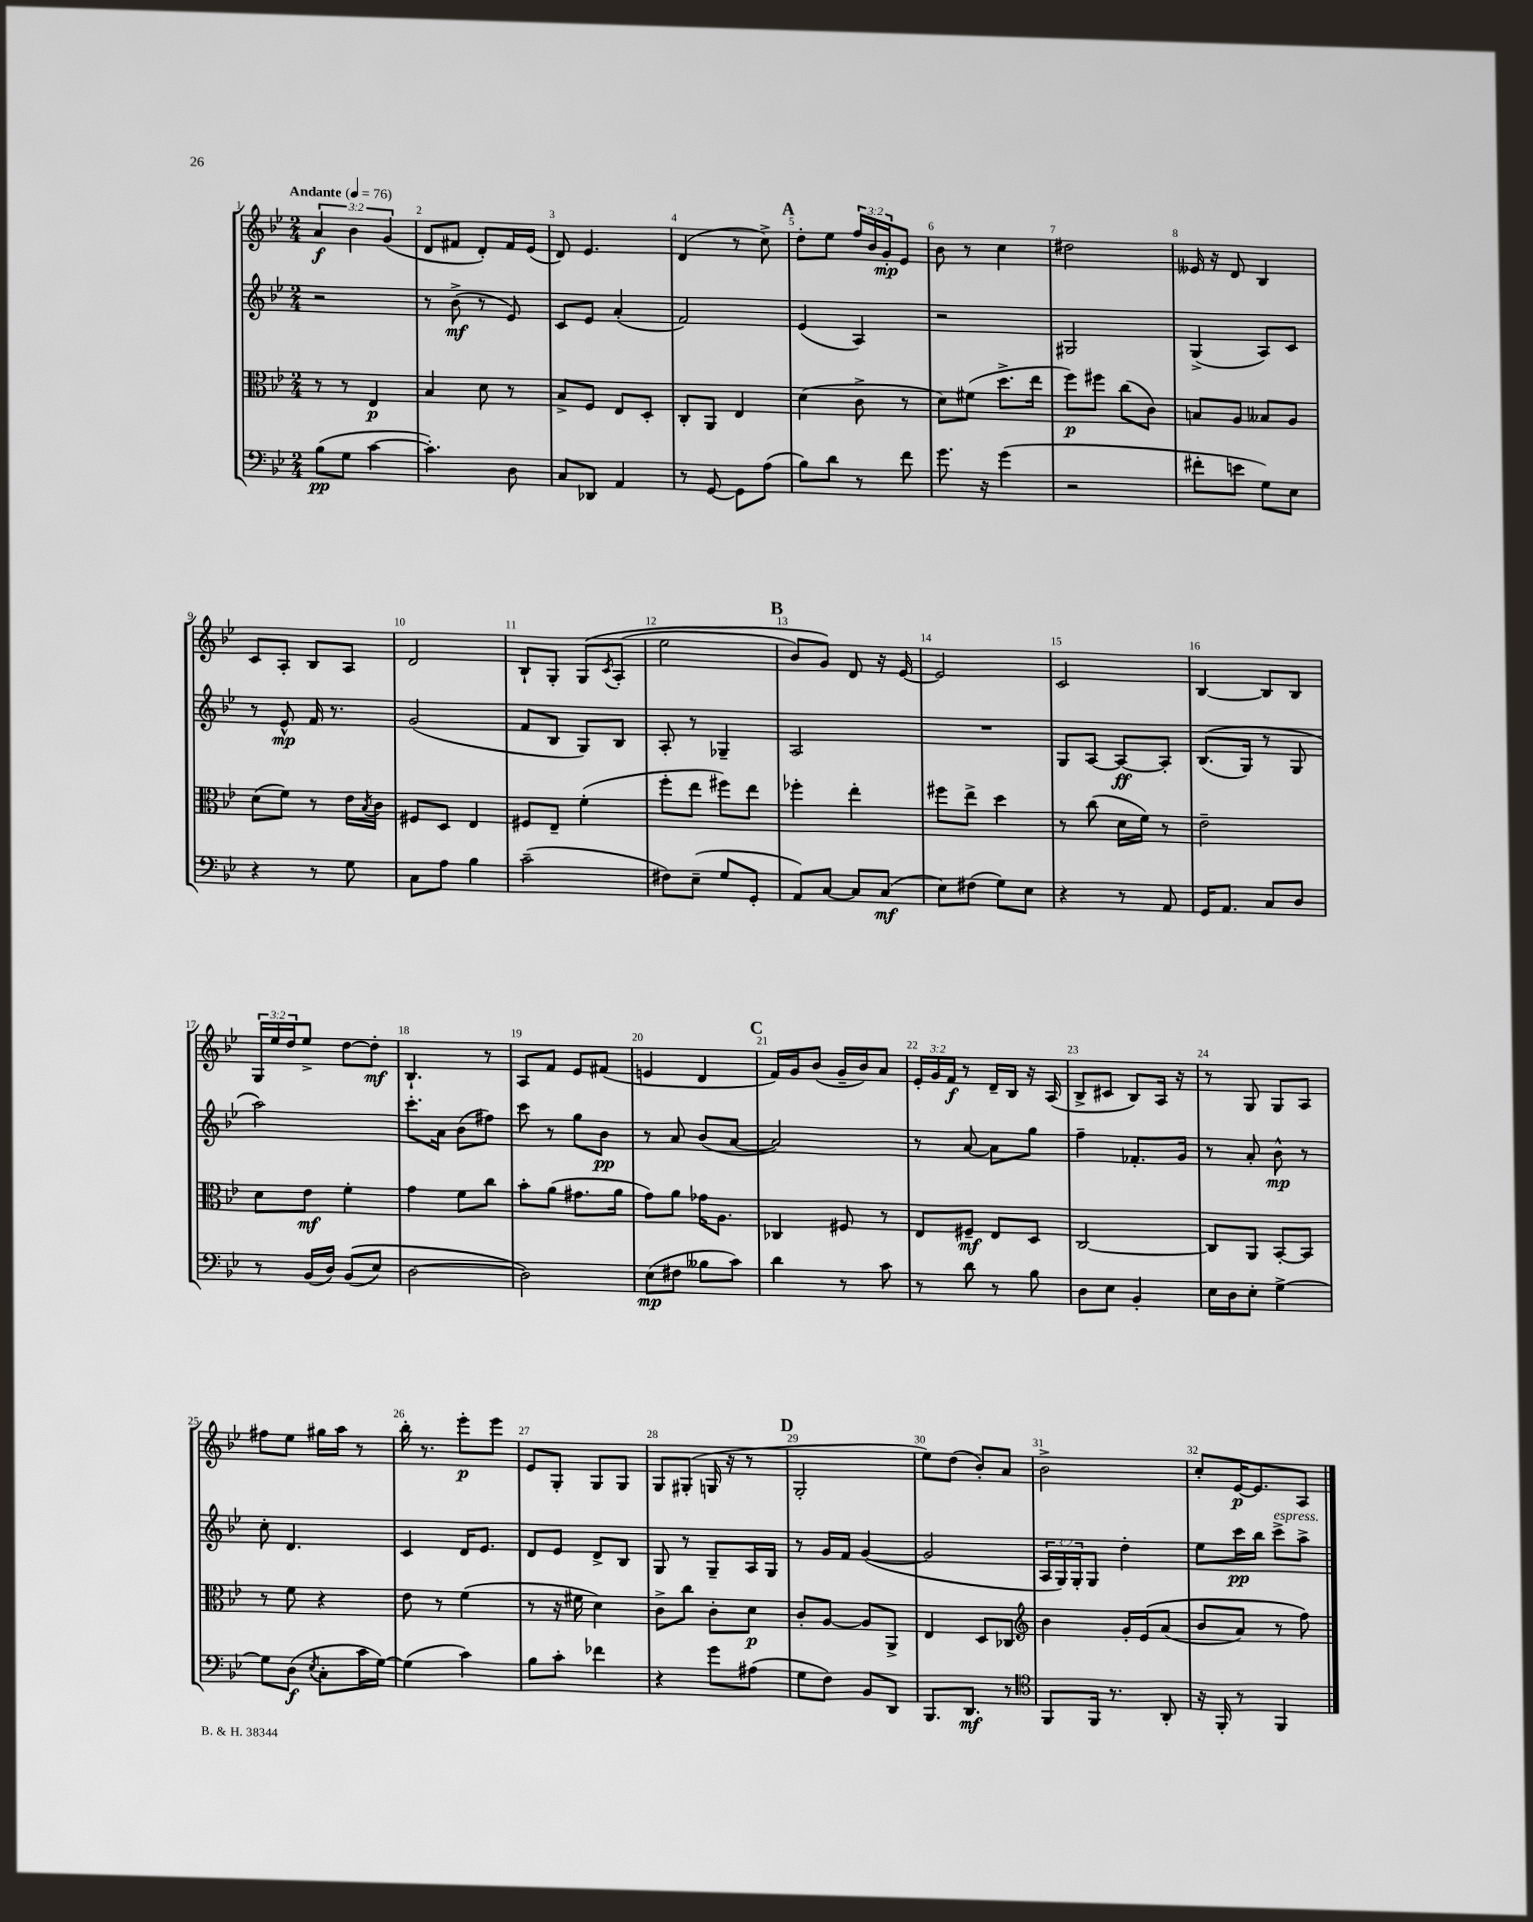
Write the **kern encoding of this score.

**kern	**kern	**kern	**kern
*staff4	*staff3	*staff2	*staff1
*clefF4	*clefC3	*clefG2	*clefG2
*k[b-e-]	*k[b-e-]	*k[b-e-]	*k[b-e-]
*M2/4	*M2/4	*M2/4	*M2/4
*MM76	*MM76	*MM76	*MM76
(8B-	8r	2r	6a
8G	8r	.	.
.	.	.	6b-
[4c	4E-	.	.
.	.	.	(6g
=	=	=	=
4.c'])	4B-	8r	8d
.	.	(8b-^	8f#
.	8d	8r	8d')
8D	8r	8e-)	16f#
.	.	.	(16e-
=	=	=	=
8C	8B-^	8c	8d)
8DD-	8F	8e-	4.e-
4AA	8E-	(4a'	.
.	8D'	.	.
=	=	=	=
8r	8C'	2f)	(4d
[8GG	8AA	.	.
8GG]	4E-	.	8r
(8A	.	.	8cc^)
=	=	=	=
8B-)	(4d	(4e-	8dd'
8d	.	.	8ee-
8r	8c^	4A)	24ff
.	.	.	24b-
.	.	.	24g'
8f	8r	.	8e-
=	=	=	=
8.g	8d)	2r	8b-
.	(8f#	.	8r
16r	.	.	.
(4g	8.dd^	.	4cc
.	16ee-	.	.
=	=	=	=
2r	8ff)	2G#	2dd#
.	8ff#	.	.
.	(8cc	.	.
.	8c)	.	.
=	=	=	=
8f#'	8B	(4G^	16e--
.	.	.	16r
8e	8A	.	8d
8G)	8B--	8A)	4B-
8E-	8A	8c	.
=	=	=	=
4r	(8d	8r	8c
.	8f)	8e-^^	8A'
8r	8r	16f	8B-
.	.	8.r	.
8G	16e-	.	8A
.	8qB-	.	.
.	16c	.	.
=	=	=	=
8C	8F#	(2g	2d
8A	8D	.	.
4B-	4E-	.	.
=	=	=	=
(2c~	8F#	8f	8B-`
.	8E-~	8B-	8G'
.	(4f'	8G)	&(8G
.	.	.	8qc
.	.	8B-	(8A'
=	=	=	=
8F#)	8ff'	8A'	2ee-
(8E-~	8ee-	8r	.
8G	8ff#)	4G-~	.
8GG'	8ee-	.	.
=	=	=	=
8AA)	4ff-'	2A	8b-)
[8C	.	.	8g&)
8C]	4ee-'	.	8d
(8C	.	.	16r
.	.	.	[16e-
=	=	=	=
8E-)	8ff#	2r	2e-]
(8F#	8ee-^	.	.
8G)	4dd	.	.
8E-	.	.	.
=	=	=	=
4r	8r	8G	2c
.	(8cc	[8A	.
8r	16d	8A_	.
.	16f)	.	.
8AA	8r	8A']	.
=	=	=	=
16GG	2e-~	&((8.B-	[4B-
8.AA	.	.	.
.	.	16G)	.
8C	.	8r	8B-]
8D	.	8G	8B-
=	=	=	=
8r	8d	2aa&)	24G
.	.	.	24ee-
.	.	.	24dd
(16BB-	8e-	.	8ee-^
16D)	.	.	.
&((8BB-	4f'	.	[8dd
8E-)	.	.	8dd']
=	=	=	=
[2D	4g	8.ccc'	4.B-`
.	.	16a	.
.	8f	(8b-	.
.	8cc	8ff#)	8r
=	=	=	=
2D]&)	8b-'	8ccc	8A
.	(8a	8r	8f
.	8.g#	8gg	8e-
.	.	8b-	(8f#
.	16a	.	.
=	=	=	=
(8E-	8g)	8r	4e
8F#	8a	8a	.
8B--	16g-	(8b-	4d
.	8.A	.	.
8c)	.	[8a	.
=	=	=	=
4d	4C-	2a])	16f)
.	.	.	16g
.	.	.	(8b-
8r	8F#	.	16g~
.	.	.	16b-)
8c	8r	.	8a
=	=	=	=
8r	8E-	8r	24e-'
.	.	.	24g
.	.	.	24f
8d	8F#~	[8a	8r
8r	8E-	8a]	16d~
.	.	.	16B-
8B-	8D	8gg	16r
.	.	.	(16A
=	=	=	=
8D	[2C	4ff~	8B-^
8E-	.	.	8c#
4BB-'	.	8.f-'	8B-)
.	.	.	16A
.	.	16g	16r
=	=	=	=
16E-	8C]	8r	8r
16D	.	.	.
8E-'	8AA	8a'	8G
[4G^	[8BB-'	8b-^^	8G
.	8BB-]	8r	8A
=	=	=	=
8G]	8r	8cc'	8ff#
(8D	8f	4.d	8ee-
8qE-	.	.	.
8C'	4r	.	16gg#
.	.	.	16aa
16c	.	.	8r
[16G)	.	.	.
=	=	=	=
(4G]	8e-	4c	16bb-'
.	.	.	8.r
.	8r	.	.
4c)	(4f	16d	8eee-'
.	.	8.e-	.
.	.	.	8eee-
=	=	=	=
8B-	8r	8d	8e-
8c'	16r	8e-	8G'
.	16f#	.	.
4f-	4d)	8d^	8G
.	.	8B-	8G
=	=	=	=
4r	8c^	8G	8G
.	8cc	8r	(8G#'
8g	8c'	8G~	16G
.	.	.	16r
(8A#	8d	16A	8r
.	.	16G	.
=	=	=	=
8G	8c'	8r	2G'
8F)	[8A	16g	.
.	.	16f	.
8BB-	8A]	([4g	.
8DD	8AA^	.	.
=	=	=	=
8.BBB-	4E-	2g]	8ee-)
.	.	.	(8dd
8.DD	.	.	.
.	8D	.	8b-')
8r	8C-	.	8a
=	=	=	=
*clefC4	*clefG2	*	*
8FF	4b-	24A	2b-^
.	.	24G)	.
.	.	24G'	.
16FF	.	8G	.
8.r	.	.	.
.	16g'	4dd'	.
.	&(16e-	.	.
8AA'	(8a	.	.
=	=	=	=
16r	8b-	8ee-	8cc'
16FF'	.	.	.
8r	8a)	16ccc	[16e-
.	.	16bb-	8.e-]
4FF	8r	8ccc^	.
.	8ff&)	8aa^	8A
==	==	==	==
*-	*-	*-	*-
